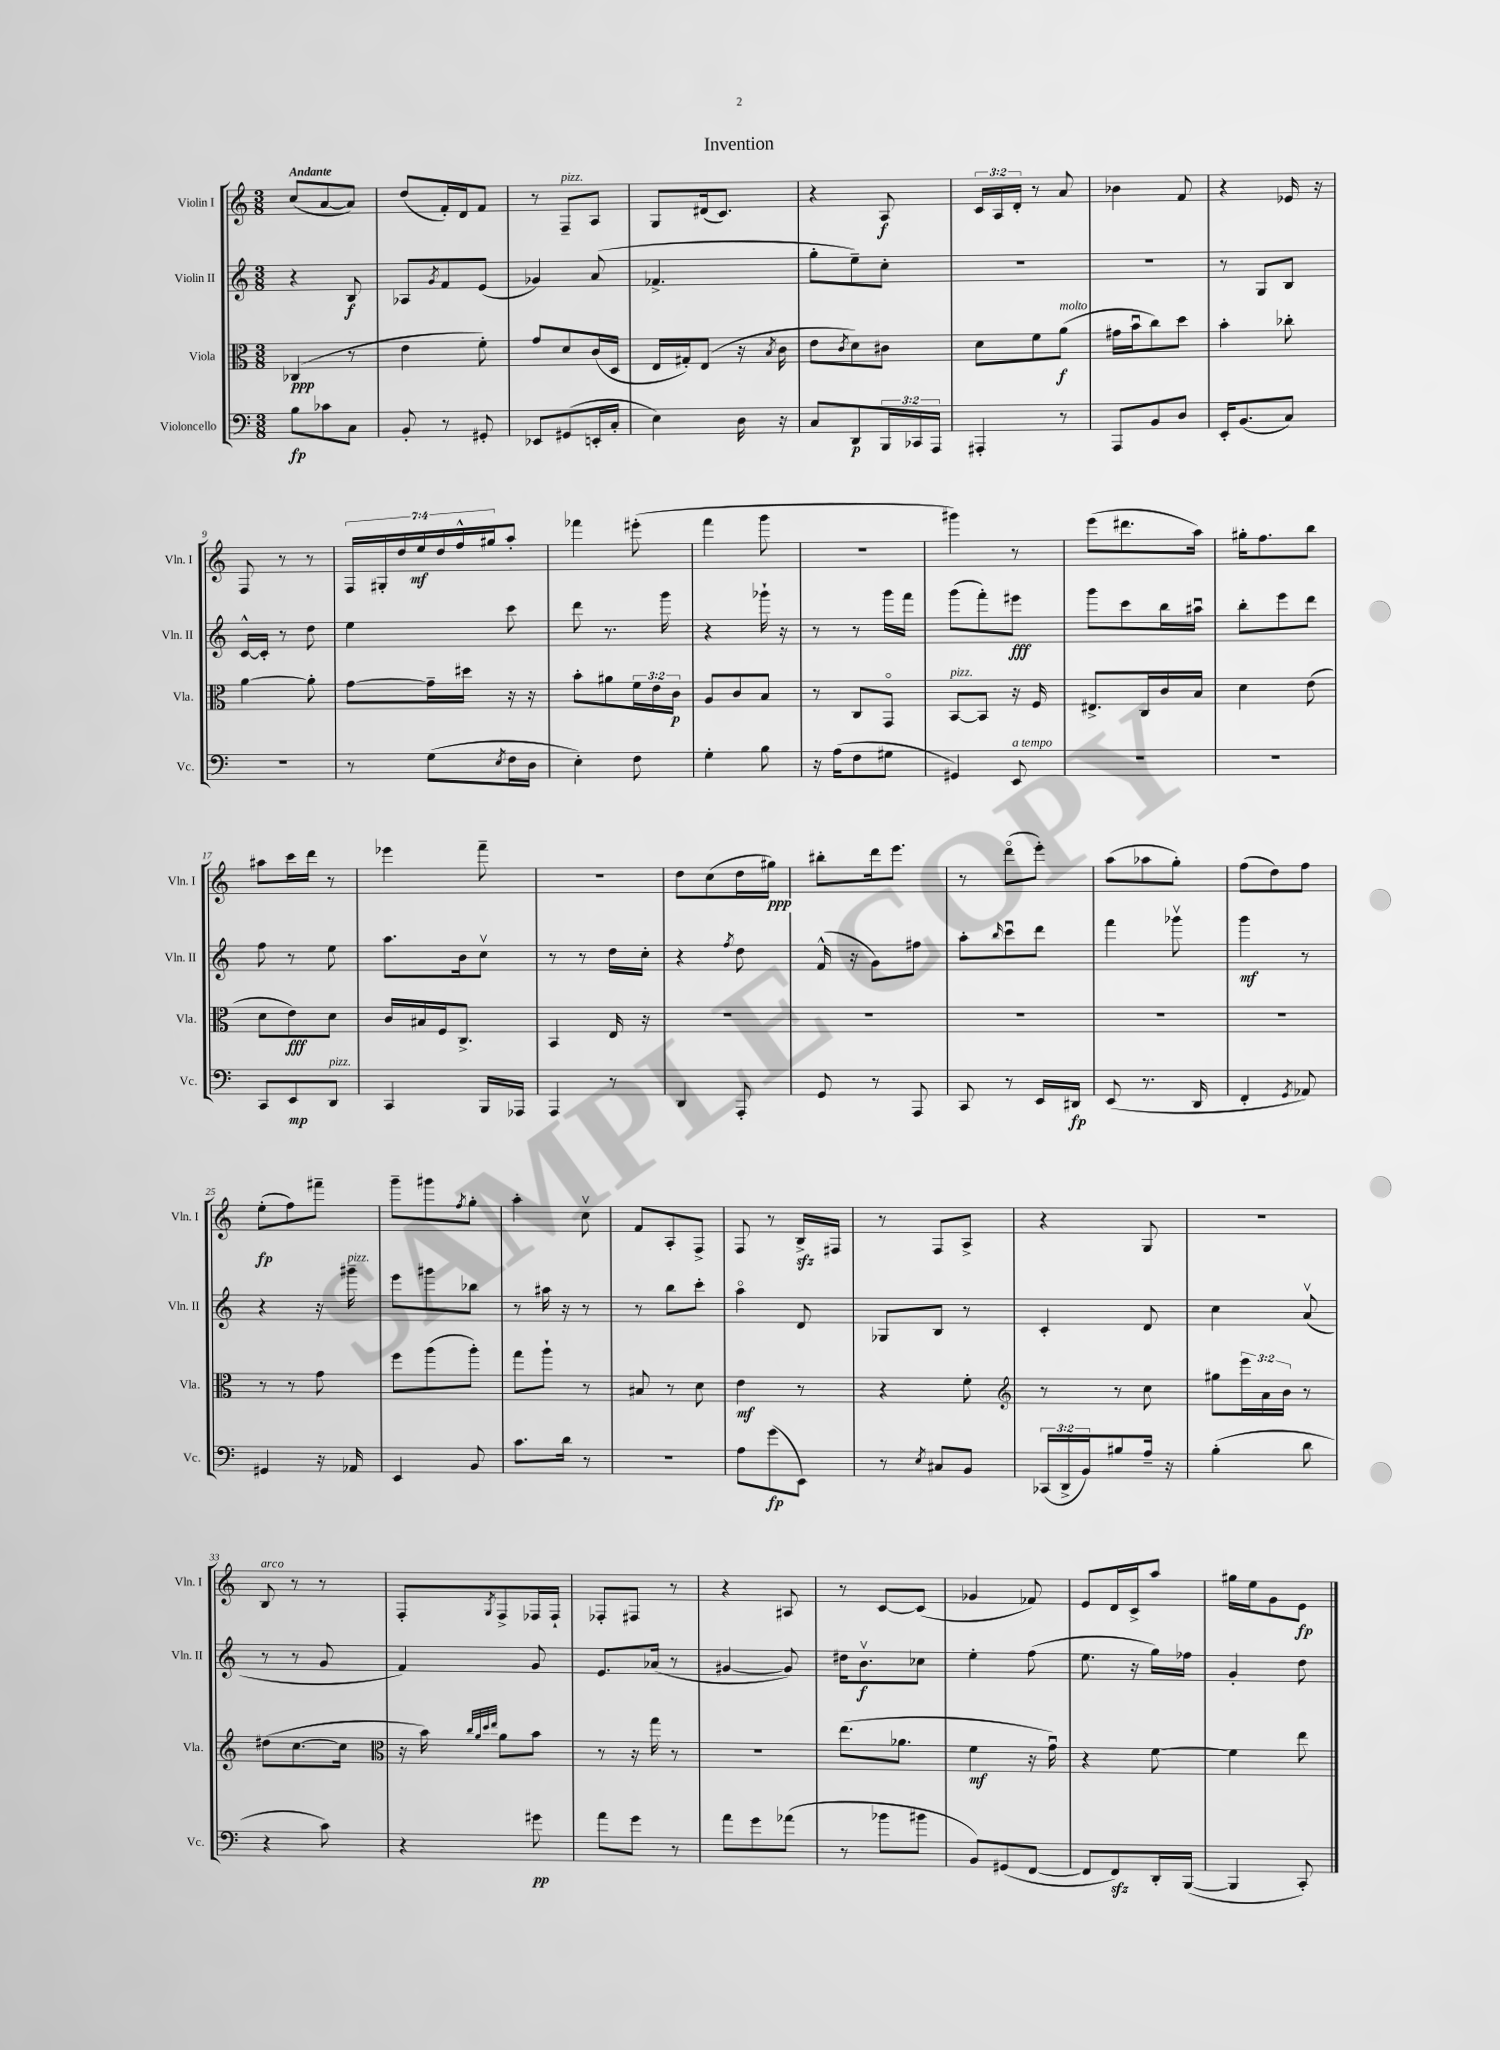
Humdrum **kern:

**kern	**dynam	**kern	**dynam	**kern	**dynam	**kern	**dynam
*part4	*part4	*part3	*part3	*part2	*part2	*part1	*part1
*staff4	*staff4	*staff3	*staff3	*staff2	*staff2	*staff1	*staff1
*I"Violoncello	*	*I"Viola	*	*I"Violin II	*	*I"Violin I	*
*I'Vc.	*	*I'Vla.	*	*I'Vln. II	*	*I'Vln. I	*
*clefF4	*	*clefC3	*	*clefG2	*	*clefG2	*
*k[]	*	*k[]	*	*k[]	*	*k[]	*
*M3/8	*	*M3/8	*	*M3/8	*	*M3/8	*
=1	=1	=1	=1	=1	=1	=1	=1
!	!	!	!	!	!	!LO:TX:a:B:t=Andante	!
8B\L	fp	(4C-X/	ppp	4r	.	(8cc/L	.
8c-X\	.	.	.	.	.	[8a/	.
8C\J	.	8r	.	8B/	f	8a/J])	.
=2	=2	=2	=2	=2	=2	=2	=2
8BB'/	.	4e\	.	8A-X/L	.	(8dd/L	.
.	.	.	.	8qg/	.	.	.
8r	.	.	.	8f/	.	16f'/L)	.
.	.	.	.	.	.	16d/J	.
8GG#X'/	.	8f'\)	.	(8e/J	.	8f/J	.
=3	=3	=3	=3	=3	=3	=3	=3
8EE-X/L	.	8g/L	.	4g-X/)	.	8r	.
!	!	!	!	!	!	!LO:TX:a:i:t=pizz.	!
(8GG#X/	.	8d/	.	.	.	8F~/L	.
16EEn'/L	.	(16c/L	.	(8a/	.	8A/J	.
16C'/JJ	.	16D/JJ	.	.	.	.	.
=4	=4	=4	=4	=4	=4	=4	=4
4E\)	.	16E/LL	.	4.f-X^/	.	8G/L	.
.	.	16G#X'/J)	.	.	.	.	.
.	.	(8E/J	.	.	.	(16d#X/k	.
.	.	.	.	.	.	8.c/J)	.
16D\	.	16r	.	.	.	.	.
.	.	8qB/	.	.	.	.	.
16r	.	16c\	.	.	.	.	.
=5	=5	=5	=5	=5	=5	=5	=5
8C/L	.	8e\L	.	8gg'\L	.	4r	.
.	.	8qc/	.	.	.	.	.
8DD/	p	8d\)	.	8ee~\)	.	.	.
24BBB/L	.	8c#X\J	.	8cc'\J	.	8A/	f
24CC-X/	.	.	.	.	.	.	.
24AAA/JJ	.	.	.	.	.	.	.
=6	=6	=6	=6	=6	=6	=6	=6
4AAA#X'/	.	8d\L	.	4.r	.	24c/LL	.
.	.	.	.	.	.	24A/	.
.	.	.	.	.	.	24d'/JJ	.
.	.	8f\	.	.	.	8r	.
!	!	!LO:TX:a:i:t=molto	!	!	!	!	!
8r	.	(8a\J	f	.	.	8a/	.
=7	=7	=7	=7	=7	=7	=7	=7
8AAA/L	.	16g#X\LL	.	4.r	.	4b-X\	.
.	.	16bu\J	.	.	.	.	.
8BB/	.	8cc\)	.	.	.	.	.
8D/J	.	8dd\J	.	.	.	8f/	.
=8	=8	=8	=8	=8	=8	=8	=8
16EE'/KL	.	4b'\	.	8r	.	4r	.
(8.BB/	.	.	.	.	.	.	.
.	.	.	.	8G/L	.	.	.
8C/J)	.	8cc-X'\	.	8B/J	.	16e-X/	.
.	.	.	.	.	.	16r	.
!!LO:LB:g=z
=9	=9	=9	=9	=9	=9	=9	=9
4.r	.	[4a\	.	[16c^^/LL	.	8F/	.
.	.	.	.	16c'/JJ]	.	.	.
.	.	.	.	8r	.	8r	.
.	.	8a'\]	.	8dd\	.	8r	.
=10	=10	=10	=10	=10	=10	=10	=10
8r	.	[8g\L	.	4ee\	.	28F/LL	.
.	.	.	.	.	.	28G#X'/	.
.	.	.	.	.	.	28dd/	.
.	.	.	.	.	.	28ee/	mf
(8G\L	.	16g~\L]	.	.	.	.	.
.	.	.	.	.	.	28dd/	.
.	.	.	.	.	.	28ff^^/	.
.	.	16dd#X\JJ	.	.	.	.	.
.	.	.	.	.	.	28gg#X/J	.
8qE/	.	.	.	.	.	.	.
16F\L	.	16r	.	8ccc\	.	8aa'/J	.
16D\JJ	.	16r	.	.	.	.	.
=11	=11	=11	=11	=11	=11	=11	=11
4E'\)	.	8b'\L	.	8ddd\	.	4fff-X\	.
.	.	8a#X\	.	8.r	.	.	.
8F\	.	24f\L	.	.	.	(8eee#X'\	.
.	.	24e\	.	.	.	.	.
.	.	.	.	16ggg\	.	.	.
.	.	24c\JJ	p	.	.	.	.
=12	=12	=12	=12	=12	=12	=12	=12
4G'\	.	8A/L	.	4r	.	4fff\	.
.	.	8c/	.	.	.	.	.
8B\	.	8B/J	.	16ggg-X`\	.	8ggg\	.
.	.	.	.	16r	.	.	.
=13	=13	=13	=13	=13	=13	=13	=13
16r	.	8r	.	8r	.	4.r	.
(16A\KL	.	.	.	.	.	.	.
8F\	.	8C/L	.	8r	.	.	.
8G#X\J	.	8GG/J	.	16ggg\LL	.	.	.
.	.	.	.	16fff\JJ	.	.	.
=14	=14	=14	=14	=14	=14	=14	=14
!	!	!LO:TX:a:i:t=pizz.	!	!	!	!	!
4GG#X/)	.	[8BB/L	.	(8ggg\L	.	4ggg#X\)	.
.	.	8BB/J]	.	8fff'\)	.	.	.
!LO:TX:a:i:t=a tempo	!	!	!	!	!	!	!
8EE/	.	16r	.	8eee#X\J	fff	8r	.
.	.	16F/	.	.	.	.	.
=15	=15	=15	=15	=15	=15	=15	=15
4.r	.	8.E#X^/L	.	8ggg\L	.	(8eee\L	.
.	.	.	.	8ccc\	.	8.ddd#X\	.
.	.	16C/L	.	.	.	.	.
.	.	16c/	.	16bb\L	.	.	.
.	.	16B/JJ	.	16aa#Xu\JJ	.	16aa\Jk)	.
=16	=16	=16	=16	=16	=16	=16	=16
4.r	.	4d\	.	8bb'\L	.	16gg#X'\KL	.
.	.	.	.	.	.	8.ff\	.
.	.	.	.	8eee\	.	.	.
.	.	(8e\	.	8ddd\J	.	8bb\J	.
!!LO:LB:g=z
=17	=17	=17	=17	=17	=17	=17	=17
8CC/L	.	8d\L	.	8ff\	.	8aa#X\L	.
8EE/	mp	8e\)	fff	8r	.	16ccc\L	.
.	.	.	.	.	.	16ddd\JJ	.
!LO:TX:a:i:t=pizz.	!	!	!	!	!	!	!
8DD/J	.	8d\J	.	8ee\	.	8r	.
=18	=18	=18	=18	=18	=18	=18	=18
4CC/	.	16c/LL	.	8.aa\L	.	4eee-X\	.
.	.	16B#X/	.	.	.	.	.
.	.	16F/J	.	.	.	.	.
.	.	8.C^/J	.	16b\k	.	.	.
16BBB/LL	.	.	.	8ccv\J	.	8fff~\	.
16AAA-X/JJ	.	.	.	.	.	.	.
=19	=19	=19	=19	=19	=19	=19	=19
4AAA/	.	4BB/	.	8r	.	4.r	.
.	.	.	.	8r	.	.	.
8r	.	16E/	.	16dd\LL	.	.	.
.	.	16r	.	16cc'\JJ	.	.	.
=20	=20	=20	=20	=20	=20	=20	=20
4DD/	.	4.r	.	4r	.	8dd\L	.
.	.	.	.	.	.	(8cc\	.
.	.	.	.	8qff/	.	.	.
8AAA'/	.	.	.	8dd\	.	16dd\L	.
.	.	.	.	.	.	16gg#X\JJ)	ppp
=21	=21	=21	=21	=21	=21	=21	=21
8GG/	.	4.r	.	(16f^^/	.	8bb#X'\L	.
.	.	.	.	16r	.	.	.
8r	.	.	.	8g\L)	.	16ddd\k	.
.	.	.	.	.	.	8.eee\J	.
8AAA/	.	.	.	8ff#X\J	.	.	.
=22	=22	=22	=22	=22	=22	=22	=22
8CC/	.	4.r	.	8aa'\L	.	8r	.
.	.	.	.	16qqbb/	.	.	.
8r	.	.	.	8cccu\	.	(8ddd\L	.
16EE/LL	.	.	.	8ddd\J	.	8eee'\J)	.
16DD#X/JJ	fp	.	.	.	.	.	.
=23	=23	=23	=23	=23	=23	=23	=23
(8EE/	.	4.r	.	4fff\	.	(8aa\L	.
8.r	.	.	.	.	.	8aa-X\	.
.	.	.	.	8ggg-Xv\	.	8gg'\J)	.
16DD/	.	.	.	.	.	.	.
=24	=24	=24	=24	=24	=24	=24	=24
4FF'/	.	4.r	.	4ggg\	mf	(8ff\L	.
.	.	.	.	.	.	8dd\)	.
8qGG/	.	.	.	.	.	.	.
8AA-X/)	.	.	.	8r	.	8ff\J	.
!!LO:LB:g=z
=25	=25	=25	=25	=25	=25	=25	=25
4GG#X/	.	8r	.	4r	.	(8ee'\L	fp
.	.	8r	.	.	.	8ff\)	.
16r	.	8g\	.	16r	.	8fff#X~\J	.
!	!	!	!	!LO:TX:a:i:t=pizz.	!	!	!
16AA-X/	.	.	.	16ggg#X~\	.	.	.
=26	=26	=26	=26	=26	=26	=26	=26
4EE/	.	8ff\L	.	8eee\L	.	8ggg~\L	.
.	.	(8aa\	.	8ggg#X\	.	8ggg#X\	.
.	.	.	.	.	.	8qff/	.
8BB/	.	8aa'\J)	.	8bb-X\J	.	8gg'\J	.
=27	=27	=27	=27	=27	=27	=27	=27
8.c\L	.	8gg\L	.	8r	.	4aa'\	.
.	.	8aa`\J	.	16aa#X\	.	.	.
16d\Jk	.	.	.	16r	.	.	.
8r	.	8r	.	8r	.	8ccv\	.
=28	=28	=28	=28	=28	=28	=28	=28
4.r	.	8B#X/	.	8r	.	8f/L	.
.	.	8r	.	8bb\L	.	8A'/	.
.	.	8d\	.	8ccc'\J	.	8F^/J	.
=29	=29	=29	=29	=29	=29	=29	=29
8A\L	.	4e\	mf	4aa\	.	8F/	.
(8g\	fp	.	.	.	.	8r	.
8EE\J)	.	8r	.	8d/	.	16Bzz^/LL	.
.	.	.	.	.	.	16F#X/JJ	.
=30	=30	=30	=30	=30	=30	=30	=30
8r	.	4r	.	8G-X/L	.	8r	.
8qE/	.	.	.	.	.	.	.
8C#X/L	.	.	.	8B/J	.	8F/L	.
8BB/J	.	8f'\	.	8r	.	8A^/J	.
=31	=31	=31	=31	=31	=31	=31	=31
*	*	*clefG2	*	*	*	*	*
(24CC-X/LL	.	8r	.	4c'/	.	4r	.
24DD^/	.	.	.	.	.	.	.
24BB/J)	.	.	.	.	.	.	.
8B#X/	.	8r	.	.	.	.	.
16A~/Jk	.	8cc\	.	8d/	.	8G/	.
16r	.	.	.	.	.	.	.
=32	=32	=32	=32	=32	=32	=32	=32
(4B'\	.	8gg#X\L	.	4cc\	.	4.r	.
.	.	24eee\L	.	.	.	.	.
.	.	24a\	.	.	.	.	.
.	.	24b\JJ	.	.	.	.	.
8d\	.	8r	.	(8av/	.	.	.
!!LO:LB:g=z
=33	=33	=33	=33	=33	=33	=33	=33
!	!	!	!	!	!	!LO:TX:a:i:t=arco	!
4r	.	(8dd#X\L	.	8r	.	8B/	.
.	.	[8.cc\	.	8r	.	8r	.
8c\)	.	.	.	8g/	.	8r	.
.	.	16cc\Jk]	.	.	.	.	.
=34	=34	=34	=34	=34	=34	=34	=34
*	*	*clefC3	*	*	*	*	*
4r	.	16r	.	4f/)	.	8F'/L	.
.	.	16b\)	.	.	.	.	.
.	.	32qqcc/LLL	.	.	.	.	.
.	.	32qqa/	.	.	.	.	.
.	.	32qqdd/	.	.	.	.	.
.	.	32qqee/JJJ	.	.	.	8qG/	.
.	.	8a\L	.	.	.	8F^/	.
8g#X\	pp	8b\J	.	8g/	.	16F-X/L	.
.	.	.	.	.	.	16F-`/JJ	.
=35	=35	=35	=35	=35	=35	=35	=35
8a\L	.	8r	.	8.e/L	.	8F-X'/L	.
8g\J	.	16r	.	.	.	8F#X/J	.
.	.	16gg\	.	(16a-X/Jk	.	.	.
8r	.	8r	.	8r	.	8r	.
=36	=36	=36	=36	=36	=36	=36	=36
8a\L	.	4.r	.	[4g#X/	.	4r	.
8g\	.	.	.	.	.	.	.
(8a-X\J	.	.	.	8g#/])	.	8A#X/	.
=37	=37	=37	=37	=37	=37	=37	=37
8r	.	(8.ee\L	.	16dd#X\KL	.	8r	.
.	.	.	.	8.bv\	f	.	.
8b-X\L	.	.	.	.	.	[8c/L	.
.	.	8.a-X\J	.	.	.	.	.
8b#X\J	.	.	.	8cc-X\J	.	(8c/J]	.
=38	=38	=38	=38	=38	=38	=38	=38
8BB/L)	.	4f\	mf	4ee'\	.	4g-X/	.
(8GG#X/	.	.	.	.	.	.	.
[8FF/J	.	16r	.	(8ff\	.	8f-X/)	.
.	.	16gu\)	.	.	.	.	.
=39	=39	=39	=39	=39	=39	=39	=39
8FF/L]	.	4r	.	8.ee\	.	8e/L	.
8FFzz/)	.	.	.	.	.	16d/L	.
.	.	.	.	16r	.	16c^/J	.
16DD'/L	.	[8f\	.	16gg\LL)	.	8aa/J	.
([16BBB/JJ	.	.	.	16ff-X\JJ	.	.	.
=40	=40	=40	=40	=40	=40	=40	=40
4BBB/]	.	4f\]	.	4g'/	.	16gg#X\LL	.
.	.	.	.	.	.	16ee\J	.
.	.	.	.	.	.	8g\	.
8CC'/)	.	8ee\	.	8dd\	.	8e\J	fp
==	==	==	==	==	==	==	==
*-	*-	*-	*-	*-	*-	*-	*-
